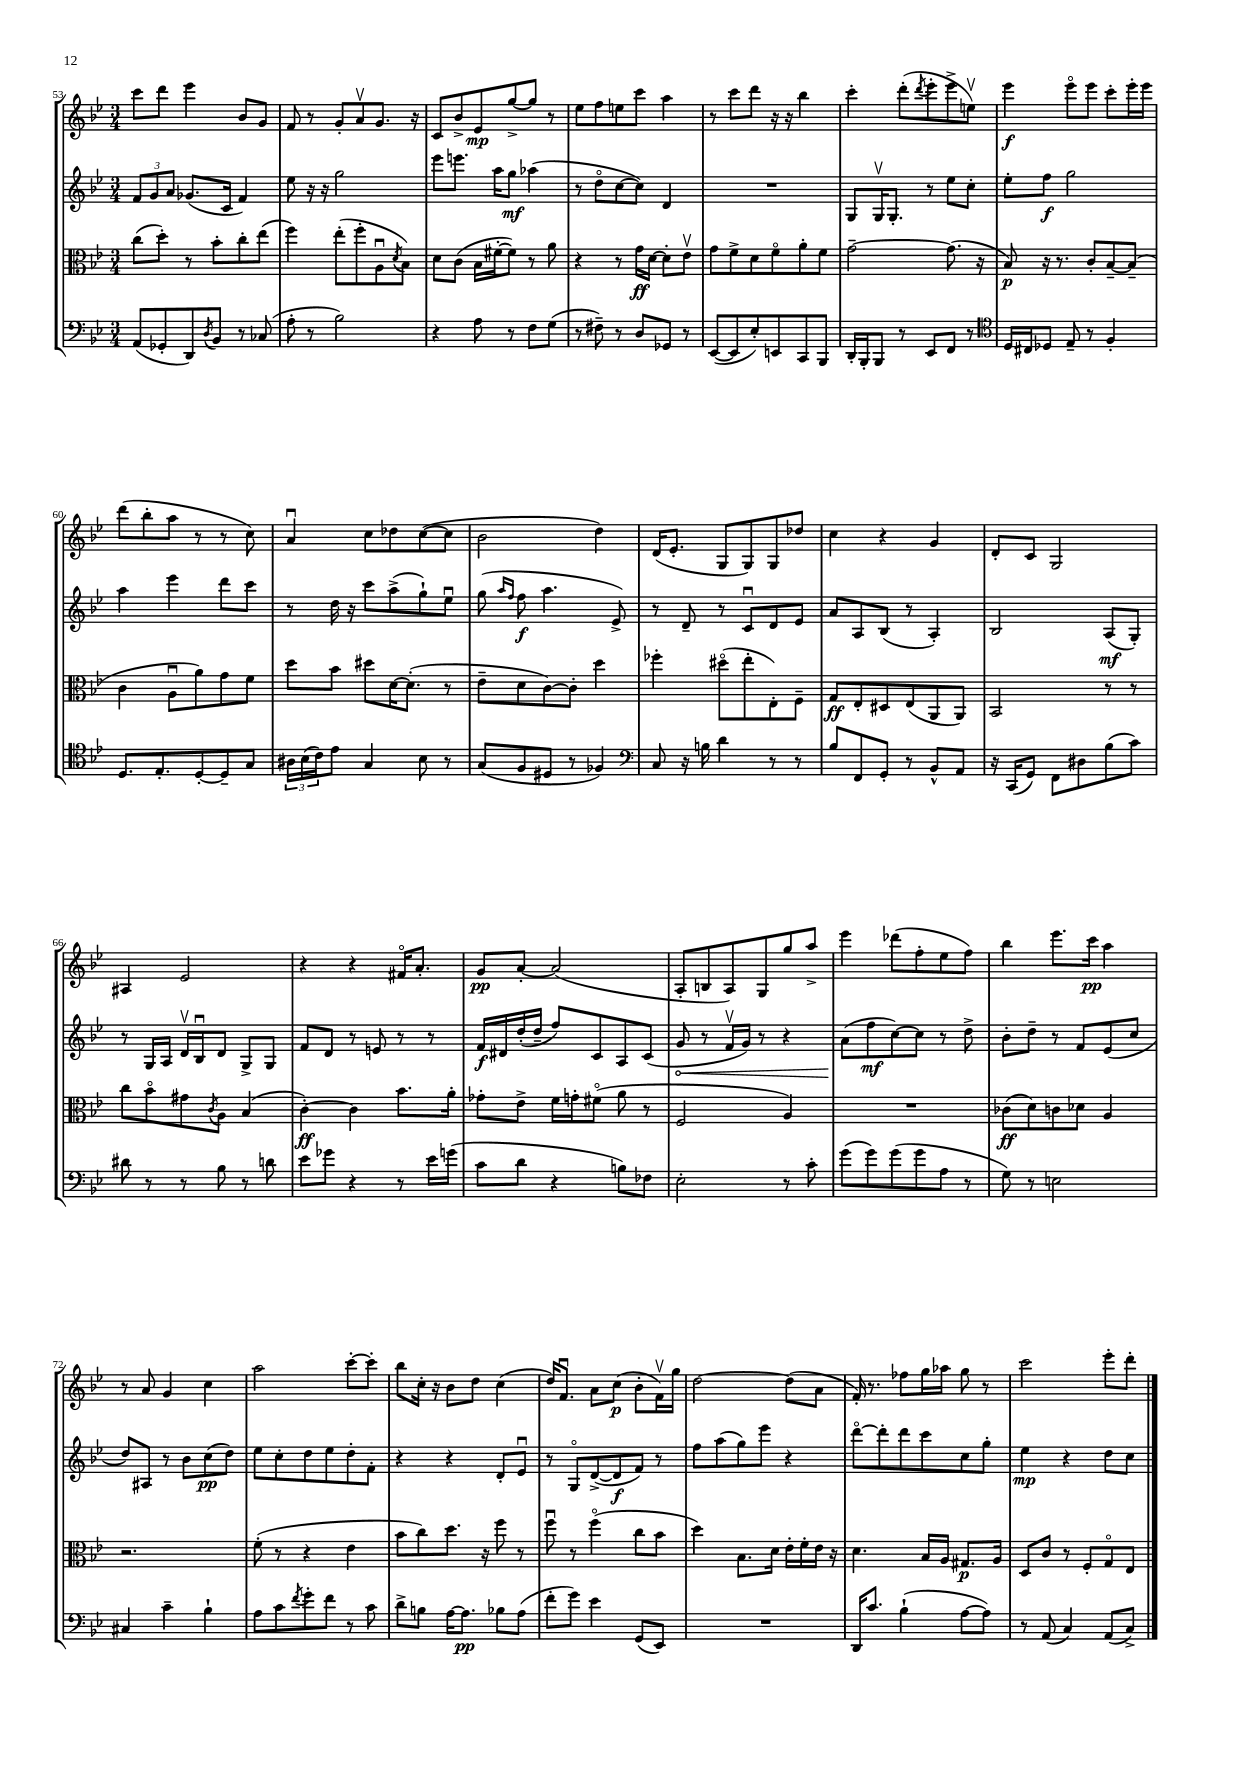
<<
\new StaffGroup <<
\new Staff = "s0" {
    \clef treble \key bes \major \numericTimeSignature \time 3/4
    c'''8 d'''8 ees'''4 bes'8 g'8 |
    f'8 r8 g'8-. a'8\upbow g'8. r16 |
    c'8 bes'8-> ees'8\mp g''8~-> g''8 r8 |
    ees''8 f''8 e''8 c'''8 a''4 |
    r8 c'''8 d'''8 r16 r16 bes''4 |
    c'''4-. d'''8-.( \acciaccatura { d'''8 } ees'''8-. ees'''8-> e''8\upbow) |
    ees'''4\f ees'''8\flageolet ees'''8 c'''8-. ees'''16-. ees'''16 |
    d'''8( bes''8-. a''8 r8 r8 c''8) |
    a'4\downbow c''8 des''8 c''8~( c''8 |
    bes'2 d''4) |
    d'16( ees'8.-. g8 g8) g8 des''8 |
    c''4 r4 g'4 |
    d'8-. c'8 g2 |
    ais4 ees'2 |
    r4 r4 fis'16\flageolet a'8.-. |
    g'8\pp a'8~-. a'2( |
    a8-. b8 a8) g8 g''8 a''8-> |
    ees'''4 des'''8( f''8-. ees''8 f''8) |
    bes''4 ees'''8. c'''16\pp a''4 |
    r8 a'8 g'4 c''4 |
    a''2 c'''8~-. c'''8-. |
    bes''8 c''16-. r16 bes'8 d''8 c''4( |
    d''16) f'8.\downbow a'8 c''8\p( bes'8-. f'16\upbow) g''16 |
    d''2~ d''8( a'8 |
    f'16-.) r8. fes''8 g''16 aes''16 g''8 r8 |
    c'''2 ees'''8-. d'''8-. \bar "|." |
}
\new Staff = "s1" {
    \clef treble \key bes \major \numericTimeSignature \time 3/4
    \tuplet 3/2 { f'8 g'8 a'8 } ges'8.( c'16 f'4) |
    ees''8 r16 r16 g''2 |
    ees'''8 e'''8. a''16 g''8\mf aes''4( |
    r8 d''8\flageolet c''8~ c''8) d'4 |
    R2. |
    g8 g16\upbow g8.-. r8 ees''8 c''8-. |
    ees''8-. f''8\f g''2 |
    a''4 ees'''4 d'''8 c'''8 |
    r8 d''16 r16 c'''8 a''8->( g''8-!) ees''8\downbow |
    g''8( \grace { a''16 f''16 } f''8\f a''4. ees'8->) |
    r8 d'8-- r8 c'8\downbow d'8 ees'8 |
    a'8 a8 bes8( r8 a4-.) |
    bes2 a8\mf( g8-.) |
    r8 g16 a16 d'16\upbow bes16\downbow d'8 g8-> g8 |
    f'8 d'8 r8 e'8 r8 r8 |
    f'16\f dis'16 d''16-.( d''16-- f''8) c'8 a8 c'8( |
    \once \override Hairpin.circled-tip = ##t g'8\< r8 f'16\upbow g'16) r8 r4 |
    a'8\!( f''8\mf c''8~) c''8 r8 d''8-> |
    bes'8-. d''8-- r8 f'8 ees'8( c''8 |
    d''8) ais8 r8 bes'8 c''8\pp( d''8) |
    ees''8 c''8-. d''8 ees''8 d''8-. f'8-. |
    r4 r4 d'8-. ees'8\downbow |
    r8 g8\flageolet d'8~->( d'8\f f'8) r8 |
    f''8 a''8( g''8) ees'''8 r4 |
    d'''8~\flageolet d'''8-. d'''8 c'''8 c''8 g''8-. |
    ees''4\mp r4 d''8 c''8 \bar "|." |
}
\new Staff = "s2" {
    \clef alto \key bes \major \numericTimeSignature \time 3/4
    c''8( d''8-.) r8 bes'8-. c''8-. ees''8( |
    f''4) ees''8-.( f''8-. a8\downbow \acciaccatura { d'8 } bes8) |
    d'8 c'8( bes16 fis'16~-. fis'8) r8 a'8 |
    r4 r8 g'16\ff d'16~ d'8-. ees'8\upbow |
    g'8 f'8-> d'8 f'8\flageolet a'8-. f'8 |
    g'2~-- g'8.( r16 |
    bes8\p) r16 r8. c'8-. bes8~-- bes8--( |
    c'4 a8\downbow a'8) g'8 f'8 |
    d''8 bes'8 dis''8 d'16~ d'8.-.( r8 |
    ees'8-- d'8 c'8~) c'8-. d''4 |
    fes''4-. dis''8\flageolet( ees''8-. ees8-.) f8-- |
    g8\ff ees8-. dis8 ees8( a,8 a,8) |
    bes,2 r8 r8 |
    c''8 bes'8\flageolet gis'8 \acciaccatura { c'8 } a8 bes4( |
    c'4~-.\ff) c'4 bes'8. a'16-. |
    ges'8-. ees'8-> f'16 g'16-. fis'8\flageolet( a'8 r8 |
    f2 a4) |
    R2. |
    ces'8\ff( d'8) c'8 des'8 a4 |
    r2. |
    f'8-.( r8 r4 ees'4 |
    bes'8 c''8) d''8. r16 f''8 r8 |
    f''8\downbow r8 f''4\flageolet( c''8 bes'8 |
    d''4) bes8. d'16 ees'16-. f'16-. ees'16 r16 |
    d'4. bes16 a16 gis8.\p a16 |
    d8 c'8 r8 f8-. g8\flageolet ees8 \bar "|." |
}
\new Staff = "s3" {
    \clef bass \key bes \major \numericTimeSignature \time 3/4
    a,8( ges,8-. d,8) \acciaccatura { d8 } bes,8 r8 ces8( |
    a8-. r8 bes2) |
    r4 a8 r8 f8 g8( |
    r8 fis8--) r8 d8 ges,8 r8 |
    ees,8~( ees,8 ees8-.) e,8 c,8 bes,,8 |
    d,16-. bes,,16-. bes,,8 r8 ees,8 f,8 r8 |
    \clef tenor d16 cis16 des8 ees8-- r8 f4-. |
    d8. ees8.-. d8~-. d8-- g8 |
    \tuplet 3/2 { ais16 bes16( c'16) } ees'8 g4 bes8 r8 |
    g8( f8 dis8 r8 fes4) |
    \clef bass c8 r16 b16 d'4 r8 r8 |
    bes8 f,8 g,8-. r8 bes,8-^ a,8 |
    r16 c,16( g,8) f,8 dis8 bes8( c'8) |
    dis'8 r8 r8 bes8 r8 d'8 |
    ees'8 ges'8 r4 r8 ees'16 g'16( |
    c'8 d'8 r4 b8) fes8 |
    ees2-. r8 c'8-. |
    g'8( g'8) g'8( g'8 a8 r8 |
    g8) r8 e2 |
    cis4 c'4-- bes4-! |
    a8 c'8 \acciaccatura { f'8 } g'8-. f'8 r8 c'8 |
    d'8-> b8 a16~ a8.\pp bes8 a8( |
    f'8-. g'8) ees'4 g,8( ees,8) |
    R2. |
    d,16 c'8. bes4-!( a8~ a8) |
    r8 a,8( c4) a,8( c8->) \bar "|." |
}
>>
>>
\layout { \context { \Score currentBarNumber = #53 } }
